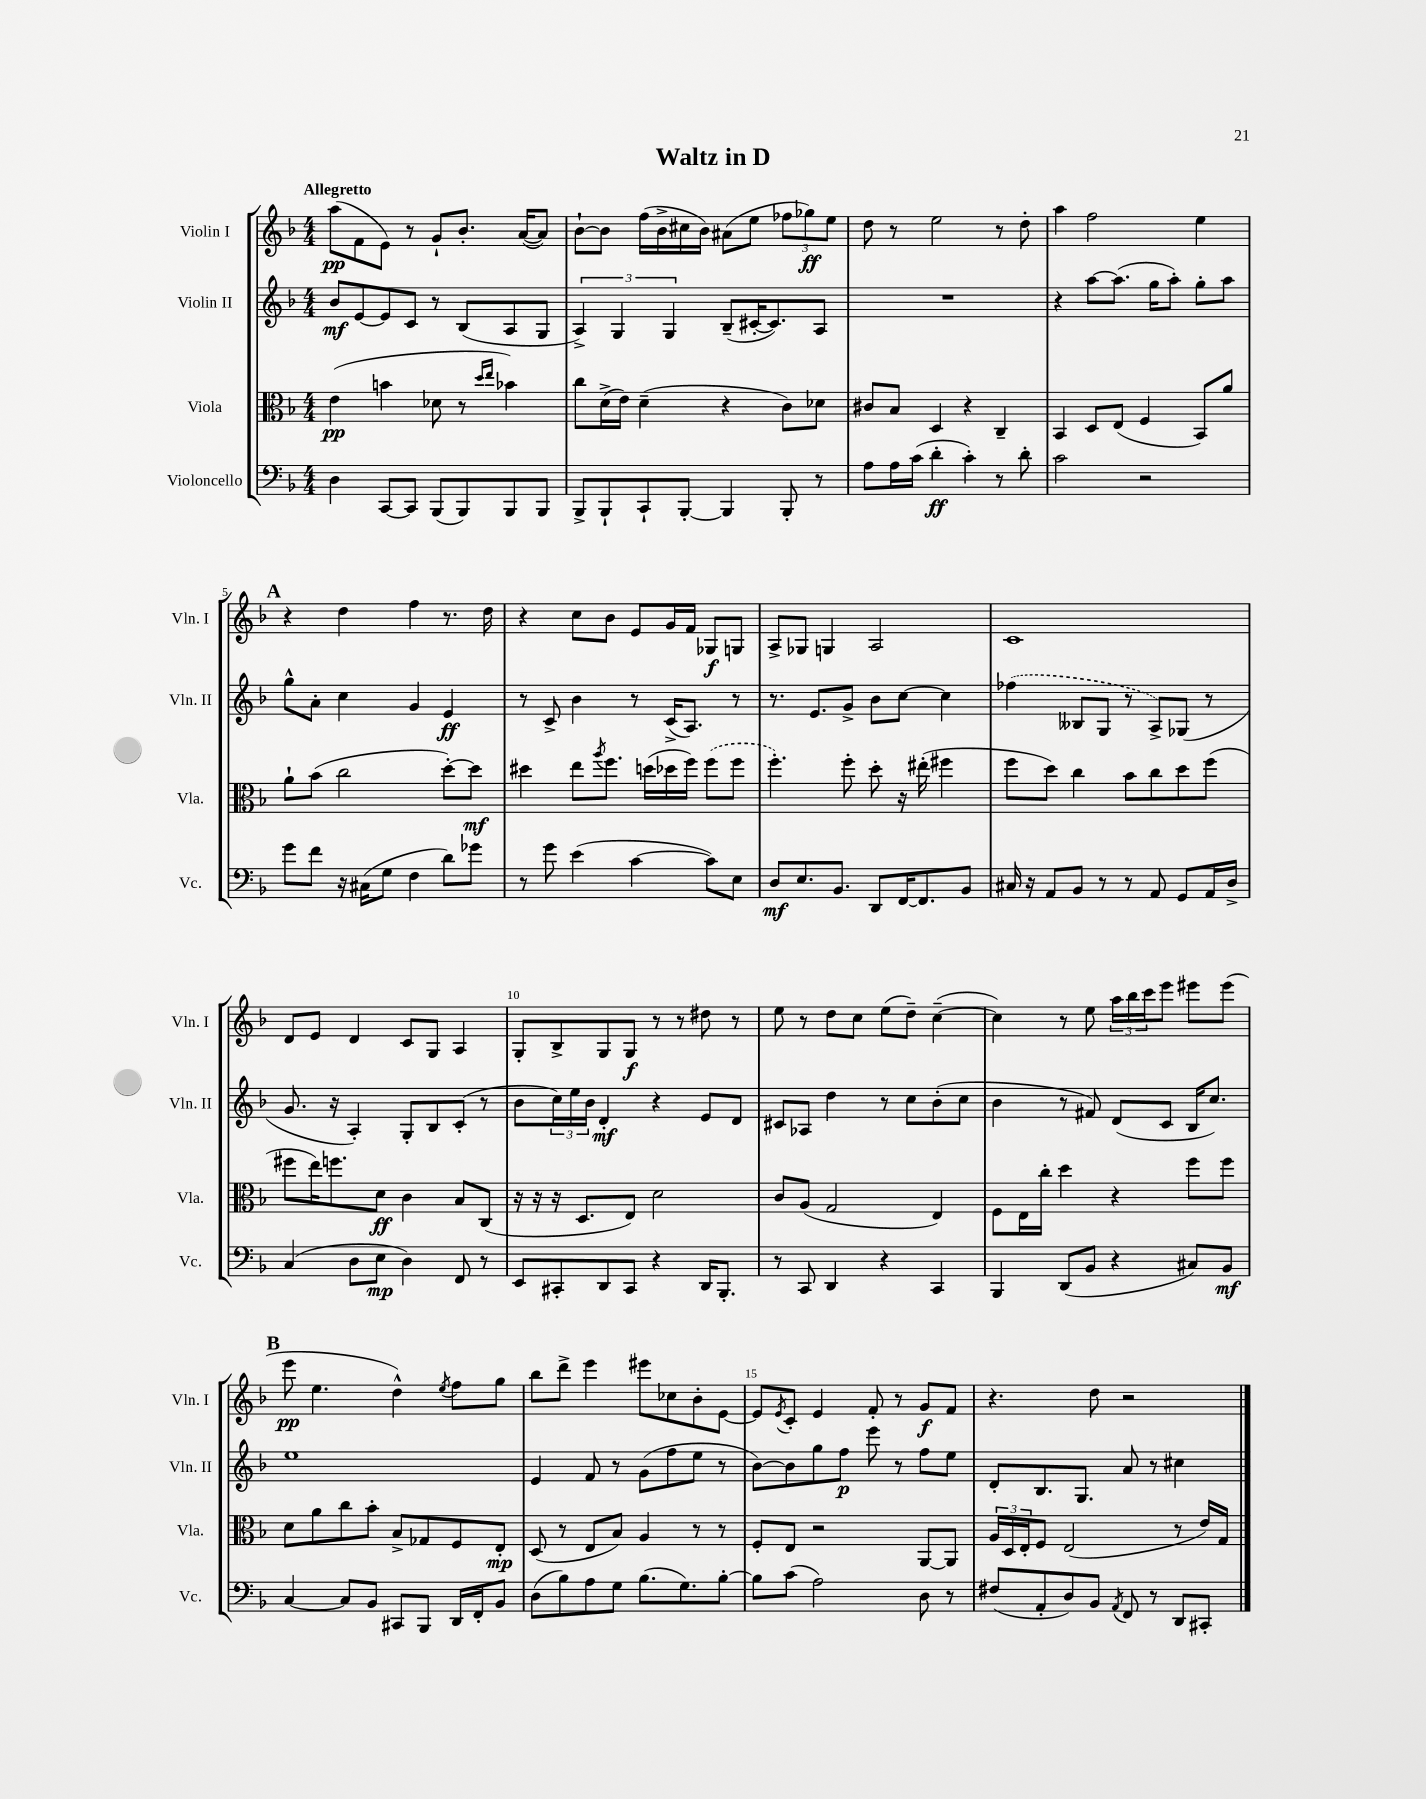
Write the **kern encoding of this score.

**kern	**kern	**kern	**kern
*staff4	*staff3	*staff2	*staff1
*clefF4	*clefC3	*clefG2	*clefG2
*k[b-]	*k[b-]	*k[b-]	*k[b-]
*M4/4	*M4/4	*M4/4	*M4/4
4D\	(4e\	8b-/L	(8aa\L
.	.	[8e/	8f\
[8CC/L	4b\	8e/]	8e\J)
8CC/]J	.	8c/J	8r
(8BBB-/L	8d-\	8r	8g`/L
8BBB-/)	8r	(8B-/L	8.b-'/J
.	16qqdd/LL	.	.
.	16qqee/JJ	.	.
8BBB-/	4b-\)	8A/	.
.	.	.	([16a/LK
8BBB-/J	.	8G/J	8a/]J)
=	=	=	=
8BBB-^/L	8cc\L	6A^/)	[8b-`\L
8BBB-`/	(16d^\L	.	8b-\]J
.	.	6G/	.
.	16e\JJ)	.	.
8CC`/	(4d~\	.	(16ff\LL
.	.	.	16b-^\
.	.	6G/	.
[8BBB-'/J	.	.	16cc#\
.	.	.	16b-\JJ)
4BBB-/]	4r	(8B-~/L	(8a#\L
.	.	[16c#'/K	8ee\J
.	.	8.c#/])	.
8BBB-'/	8c\L)	.	12ff-\L
.	.	.	12gg-\)
8r	8d-\J	8A/J	.
.	.	.	12ee\J
=	=	=	=
8A\L	8c#/L	1r	8dd\
16A\L	8B-/J	.	8r
(16c\JJ	.	.	.
4d'\	4D/	.	2ee\
4c'\)	4r	.	.
8r	4C~/	.	8r
8d'\	.	.	8dd'\
=	=	=	=
2c\	4BB-/	4r	4aa\
.	8D/L	[8aa\L	2ff\
.	(8E/J	(8.aa\]J	.
2r	4F/	.	.
.	.	16gg\LK	.
.	.	8aa'\J)	.
.	8BB-/L)	8gg'\L	4ee\
.	8a/J	8aa\J	.
=	=	=	=
8g\L	8a`\L	8gg^^\L	4r
8f\J	(8b-\J	8a'\J	.
16r	2cc\	4cc\	4dd\
(16C#\LK	.	.	.
8G\J	.	.	.
4F\	.	4g/	4ff\
8d\L)	[8dd'\L)	4e/	8.r
8g-\J	8dd\]J	.	.
.	.	.	16dd\
=	=	=	=
8r	4dd#\	8r	4r
8g\	.	8c^/	.
(4e\	8ee\L	4b-\	8cc\L
.	8qaa/	.	.
.	8.ff\J	.	8b-\J
[4c\	.	8r	8e/L
.	(16dd\LL	.	.
.	16dd-\	(16c^/LK	16g/L
.	16ff\JJ)	8.A/J)	16f/JJ
8c\]L)	(8ff\L	.	8G-/L
8E\J	8ff\J	8r	8G/J
=	=	=	=
8D/L	4.ff'\)	8.r	8A^/L
8.E/	.	.	8G-/J
.	.	8.e/L	.
.	.	.	4G/
8.BB-/J	.	.	.
.	8ff'\	8g^/J	.
8DD/L	8dd'\	8b-\L	2A/
[16FF/K	16r	[8cc\J	.
8.FF/]	(16ee#'\	.	.
.	4ff#\	4cc\]	.
8BB-/J	.	.	.
=	=	=	=
16C#/	8ff\L	(4ff-\	1c
16r	.	.	.
8AA/L	8dd\J)	.	.
8BB-/J	4cc\	8B--/L	.
8r	.	8G/J	.
8r	8b-\L	8r	.
8AA/	8cc\	8A^/L)	.
8GG/L	8dd\	(8G-/J	.
16AA/L	(8ff\J	8r	.
16D^/JJ	.	.	.
=	=	=	=
(4C/	8ff#\L	8.g/	8d/L
.	16ee\K)	.	8e/J
.	8.ff\	16r	.
8D\L	.	4A'/)	4d/
8E\J	8d\J	.	.
4D\)	4c\	8G'/L	8c/L
.	.	8B-/	8G/J
8FF/	8B-/L	(8c'/J	4A/
8r	(8C/J	8r	.
=	=	=	=
8EE/L	16r	8b-\L	8G'/L
.	16r	.	.
8CC#'/	16r	24cc\L)	8B-^/
.	.	24ee\	.
.	8.D/L	.	.
.	.	24b-\JJ	.
8DD/	.	4d'/	8G/
8CC#/J	8E/J)	.	8G/J
4r	2d\	4r	8r
.	.	.	8r
16DD/LK	.	8e/L	8dd#\
8.BBB-'/J	.	.	.
.	.	8d/J	8r
=	=	=	=
8r	8c/L	8c#/L	8ee\
8CC/	(8A/J	8A-/J	8r
4DD/	2G/	4dd\	8dd\L
.	.	.	8cc\J
4r	.	8r	(8ee\L
.	.	8cc\L	8dd~\J)
4CC/	4E/)	(8b-'\	([4cc~\
.	.	8cc\J	.
=	=	=	=
4BBB-/	8F\L	4b-\	4cc\])
.	16E\L	.	.
.	16cc'\JJ	.	.
(8DD/L	4dd\	8r	8r
8BB-/J	.	8f#/)	8ee\
4r	4r	(8d/L	24aa\LL
.	.	.	24bb-\
.	.	.	24ccc\J
.	.	8c/J	8eee\J
8C#/L)	8ff\L	16B-/LK	8eee#\L
.	.	8.cc/J)	.
8BB-/J	8ff\J	.	(8eee#\J
=	=	=	=
[4C/	8d\L	1ee	8eee\
.	8a\	.	4.ee\
8C/]L	8cc\	.	.
8BB-/J	8b-'\J	.	.
8CC#/L	8B-^/L	.	4dd^^\)
8BBB-/J	8G-/	.	.
.	.	.	8qee/
16DD/LL	8F/	.	8ff\L
16FF'/J	.	.	.
8BB-/J	8E'/J	.	8gg\J
=	=	=	=
(8D\L	(8D/	4e/	8bb-\L
8B-\)	8r	.	8ddd^\J
8A\	8E/L	8f/	4eee\
8G\J	8B-/J)	8r	.
(8.B-\L	4A/	(8g\L	8eee#\L
.	.	8ff\	8cc-\
8.G\)	.	.	.
.	8r	8ee\J	8b-'\
[8B-'\J	8r	8r	[8e\J
=	=	=	=
8B-\]L	8F'/L	[8b-\L)	8e/]L
.	.	.	8qe/
(8c\J	8E/J	8b-\]	8c'/J
2A\)	2r	8gg\	4e/
.	.	8ff\J	.
.	.	8eee\	8f'/
.	.	8r	8r
8D\	[8AA/L	8ff\L	8g/L
8r	8AA/]J	8ee\J	8f/J
=	=	=	=
(8F#/L	24A/LL	8d'/L	4.r
.	24D/	.	.
.	24E'/J	.	.
8AA'/	8F/J	8.B-/	.
8D/)	(2E/	.	.
.	.	8.G/J	.
8BB-/J	.	.	8dd\
8qAA/	.	.	.
8FF/	.	8a/	2r
8r	.	8r	.
8DD/L	8r	4cc#\	.
8CC#'/J	16e/LL)	.	.
.	16G/JJ	.	.
==	==	==	==
*-	*-	*-	*-
